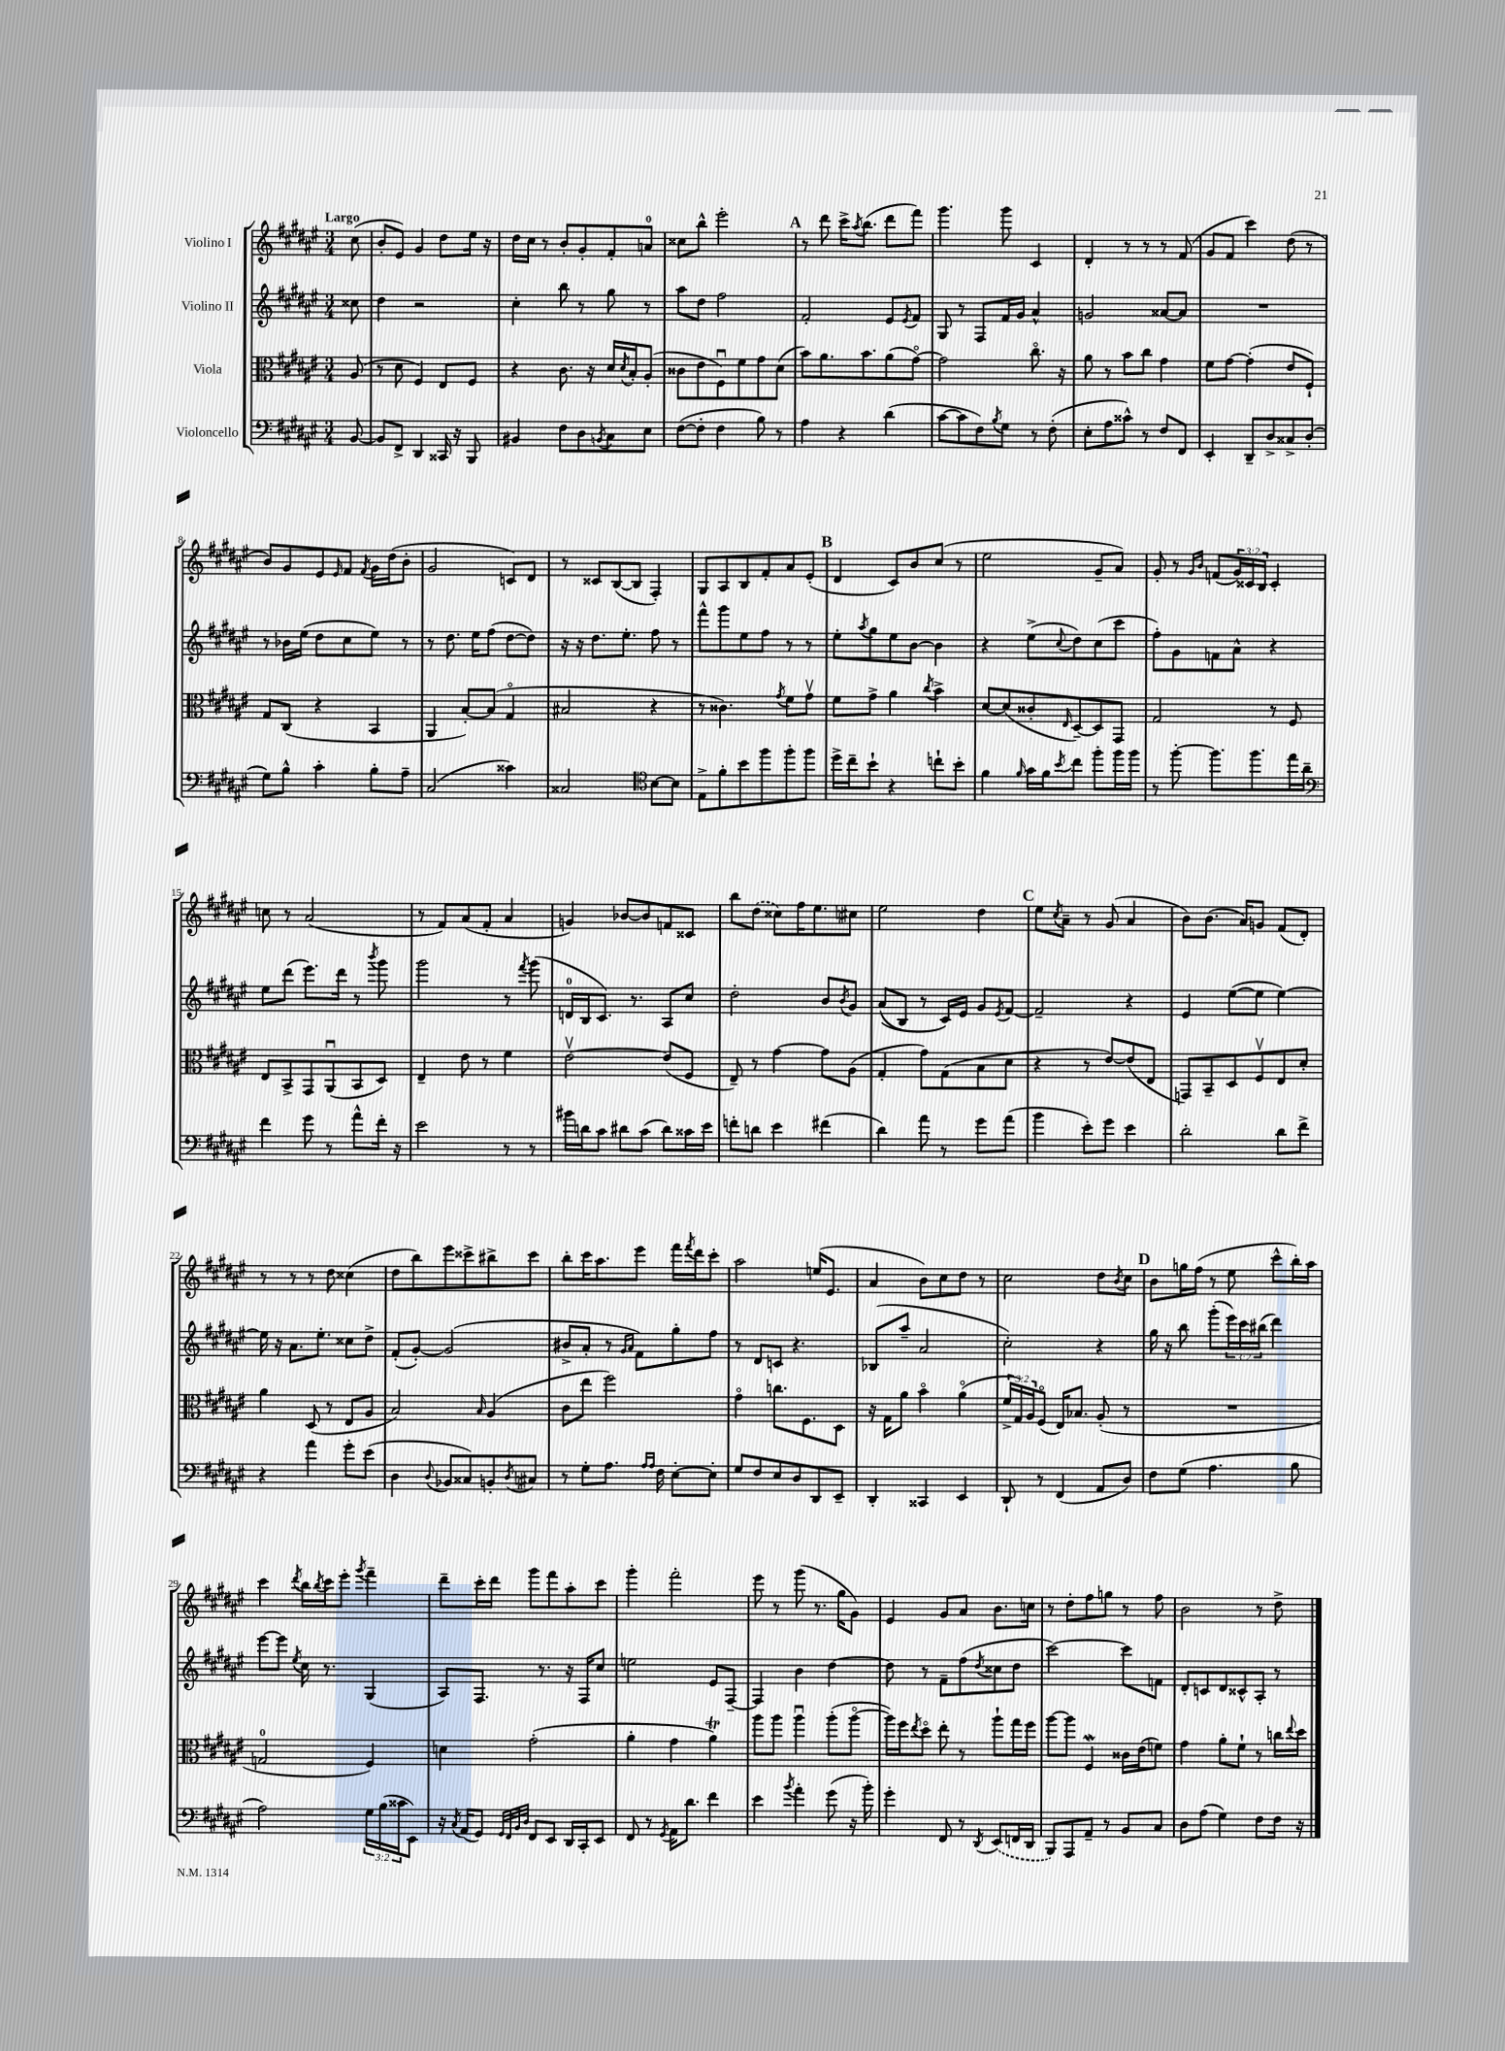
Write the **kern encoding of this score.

**kern	**kern	**kern	**kern
*part4	*part3	*part2	*part1
*staff4	*staff3	*staff2	*staff1
*I"Violoncello	*I"Viola	*I"Violino II	*I"Violino I
*clefF4	*clefC3	*clefG2	*clefG2
*k[f#c#g#d#a#e#]	*k[f#c#g#d#a#e#]	*k[f#c#g#d#a#e#]	*k[f#c#g#d#a#e#]
*M3/4	*M3/4	*M3/4	*M3/4
=	=	=	=
!	!	!	!LO:TX:a:B:t=Largo
[8BB/	(8A#/	8cc##X\	(8cc#\
=1	=1	=1	=1
8BB/L]	8r	4dd#\	8b'/L
8FF#^/J	8d#\	.	8e#/J)
4DD#/	4F#/)	2r	4g#/
16CC##X/	8E#/L	.	8dd#\L
16r	.	.	.
8BBB/	8F#/J	.	16ee#\Jk
.	.	.	16r
=2	=2	=2	=2
4BB#X/	4r	4cc#'\	16dd#\LL
.	.	.	16cc#\JJ
.	.	.	8r
8F#\L	8.c#\	8bb\	8b'/L
8D#\	.	8r	8g#'/
.	16r	.	.
8qBBn/	.	.	.
8C#\	16d#/LL	8gg#\	8f#'/
.	8qd#/	.	.
.	16B'/J	.	.
8E#\J	(8A#'/J	8r	8an/J
=3	=3	=3	=3
([8F#\L	8c##X\L	8aa#\L	8cc##X\L
8F#'\J]	8e#\	8dd#\J	8bb^^\J
4F#\	8F#u\)	2ff#\	2eee#'\
.	8f#\	.	.
8B\)	8g#\	.	.
8r	(8d#\J	.	.
!!LO:REH:place=s1:t=A
=4	=4	=4	=4
4A#\	8b\L)	2f#'/	8r
.	8.a#\	.	8ddd#\
4r	.	.	16ccc#^\KL
.	.	.	8qaa#/
.	8.b\	.	(8.bb\J
(4d#\	(8a#\	8e#/L	8ddd#\L
.	.	8qe#/	.
.	[8g#\J)	8f#/J	8fff#\J)
=5	=5	=5	=5
[8c#\L	2g#\]	8G#/	4.ggg#\
8c#\]	.	8r	.
8F#\)	.	8F#/L	.
8qB/	.	.	.
8G#\J	.	16f#/L	8ggg#\
.	.	16g#/JJ	.
8r	8.cc#\	4a#^^/	4c#/
(8F#'\	.	.	.
.	16r	.	.
=6	=6	=6	=6
8E#'\L	8a#\	2gn/	4d#'/
8A#\	8r	.	.
8c##X^^\J)	8b\L	.	8r
8r	8cc#\J	.	8r
8F#/L	4g#\	[8a##X/L	8r
8FF#/J	.	8a##/J]	(8f#/
=7	=7	=7	=7
4EE#'/	8f#\L	2.r	8g#/L
.	[8g#\J	.	8f#/J
8DD#~/L	(4g#'\]	.	4ccc#\)
8D#^/	.	.	.
8C##X^/	8e#/L	.	(8dd#\
(8D#'/J	8F#`/J)	.	8r
!!LO:LB:g=z
=8	=8	=8	=8
8G#\L)	8G#/L	8r	8b/L)
8B^^\J	(8C#/J	16b-X\LL	8g#/
.	.	(16ee#\JJ	.
4c#'\	4r	8dd#\L	8e#/
.	.	.	16qqe#/
.	.	8cc#\	8f#/J
.	.	.	8qf#/
8B'\L	4BB/	8ee#\J)	16g#\LL
.	.	.	(16dd#\J
8A#~\J	.	8r	8b'\J
=9	=9	=9	=9
(2C#/	4AA#/	8r	2g#/
.	.	8.dd#\	.
.	[8B'/L)	.	.
.	.	16ee#\KL	.
.	(8B/J]	(8ff#\J	.
4c##X\)	4G#/	[8dd#\L	8cn/L)
.	.	8dd#\J])	8d#/J
=10	=10	=10	=10
2C##X/	2B#X/	16r	8r
.	.	16r	.
.	.	8.dd#\L	8c##X/L
.	.	.	([8B/
.	.	8.ee#'\J	.
.	.	.	8B/J]
*clefC4	*	*	*
[8B\L	4r	8ff#\	4F#'/)
8B\J]	.	8r	.
=11	=11	=11	=11
8E#^\L	8r	8fff#^^\L	8G#/L
8f#'\	4.c##X\)	8ggg#\	8A#/
8b\	.	8ee#\	8B/
8ff#\	.	8ff#\J	8f#'/
.	8qg#/	.	.
8ff#'\	8f#\L	8r	8a#/
8ff#\J	8g#v\J	8r	(8e#'/J
!!LO:REH:place=s1:t=B
=12	=12	=12	=12
16dd#^\LL	8f#\L	8ee#'\L	4d#/
16cc#~\J	.	.	.
.	.	8qaa#/	.
8b`\J	8g#^\J	8gg#\	.
4r	4a#\	8ee#\	8c#/L)
.	.	[8b\J	8b/
.	8qcc#/	.	.
8ccn`\L	4b^\	4b\]	(8cc#/J
8b'\J	.	.	8r
=13	=13	=13	=13
4f#\	[8d#/L	4r	2ee#\
.	(8d#/]	.	.
16qqf#/	.	.	.
16g#\LL	8c##X'/	(8ee#^\L	.
16f#\J	.	.	.
8qb/	16qqE#/	8qqcc#/	.
8cc#\J	[8D#~/)	8dd#\)	.
8ff#'\L	8D#/]	(8cc#\	8g#~/L
16ff#\L	8GG#/J	8ccc#\J	8a#/J)
16ff#\JJ	.	.	.
=14	=14	=14	=14
8r	2G#/	8ff#'\L)	8g#'/
[8ff#'\	.	8g#\	8r
.	.	.	16qqg#/LL
.	.	.	16qqb/JJ
8.ff#\L]	.	8fn\	(8fn/L
.	.	8a#^^\J	24g#/L)
.	.	.	24c##X/
8.ff#\	.	.	.
.	.	.	24B/JJ
.	8r	4r	4c##'/
16ee#\L	8F#/	.	.
16a#~\JJ	.	.	.
!!LO:LB:g=z
=15	=15	=15	=15
*clefF4	*	*	*
4f#\	8E#/L	8ee#\L	8ccn\
.	8BB^/	(8ddd#\J	8r
8g#\	8GG#/	8.eee#\L)	(2a#/
8r	(8AA#u/	.	.
.	.	16ddd#\Jk	.
8a#^^\L	8BB/	8r	.
.	.	8qbbb/	.
16f#'\Jk	8D#/J)	8ggg#\	.
16r	.	.	.
=16	=16	=16	=16
2e#\	4E#~/	2ggg#\	8r
.	.	.	8f#/L)
.	8e#\	.	(8a#/
.	8r	.	8f#'/J
8r	4f#\	8r	4a#/
.	.	8qfff#/	.
8r	.	(8ggg#\	.
=17	=17	=17	=17
16b#X\LL	[2e#v\	16dn/LL	4gn/)
16dn\J	.	16B/J	.
8c#\J	.	8.c#/J)	.
8d#X\L	.	.	[8b-X/L
.	.	8.r	.
(8c#\J	.	.	8b-/]
8d#\L)	(8e#/L]	8A#/L	8fn/
16c##X\L	8F#/J	8cc#/J	8c##X/J
16e#\JJ	.	.	.
=18	=18	=18	=18
8fn'\L	8E#~/)	2dd#'\	8bb\L
8dn\J	8r	.	(8dd#\J
4e#\	[4g#\	.	8cc##X\L)
.	.	.	16ff#\K
.	.	.	8.ee#\
(4f#X\	8g#\L]	8b/L	.
.	.	8qb/	.
.	(8A#\J	8g#/J	8cc#X\J
=19	=19	=19	=19
4d#\)	4G#'/	((8a#/L	2ee#\
.	.	8B/J)	.
8a#\	8g#\L)	8r	.
8r	(8G#\	16c#/LL)	.
.	.	16e#/JJ	.
8g#\L	8B\	8g#/L	4dd#\
.	.	8qe#/	.
(8a#\J	8d#\J	[8f#/J	.
!!LO:REH:place=s1:t=C
=20	=20	=20	=20
4b\	4r	2f#~/]	8ee#\L
.	.	.	8qcc#/
.	.	.	8a#~\J
8e#'\L)	8r	.	8r
8g#\J	[8e#/L)	.	(8g#/
4e#\	(8e#/]	4r	4a#/
.	8E#/J	.	.
=21	=21	=21	=21
2d#'\	8GGn/L)	4e#/	8b\L)
.	8BB~/	.	(8.b\J
.	8D#/	([8ee#\L	.
.	.	.	16a#/KL)
.	8F#v/	8ee#\J]	8gn/J
8d#\L	8E#/	[4ee#\)	(8f#/L
8f#^\J	8d#'/J	.	8d#'/J)
!!LO:LB:g=z
=22	=22	=22	=22
4r	4a#\	16ee#\]	8r
.	.	16r	.
.	.	8.a#\L	8r
4a#\	(8D#/	.	8r
.	.	8.ee#'\J	.
.	8r	.	8dd#\
8g#'\L	8E#/L	8cc##X\L	(4cc##X\
(8e#\J	8A#/J	8dd#^\J	.
=23	=23	=23	=23
4D#\	2B/)	(8f#'/L	8dd#\L
.	.	[8g#'/J)	8bb\)
8qqD#/	.	.	.
8BB-X/L	.	(2g#/]	8eee#\
8C##X/)	.	.	8ccc##X^\
.	16qqB/	.	.
8BBn'/	(4A#/	.	8bb#X^\
8qD#/	.	.	.
8C#X/J	.	.	8ccc##\J
=24	=24	=24	=24
8r	8c#\L	8b#X^/L	8bb'\L
8G#'\L	8ee#\J	8a#'/J	16ccc#\K
.	.	.	8.aa#\
8.A#\J	2ff#\)	8r	.
.	.	16qqg#/LL	.
.	.	16qqa#/JJ	.
.	.	8f#\L)	8eee#\J
16qqA#/LL	.	.	.
16qqA#/JJ	.	.	.
16F#\	.	.	.
[8E#'\L	.	8gg#'\	16fff#\LL
.	.	.	8qfff#/
.	.	.	16ddd#\J
8E#'\J]	.	8ff#\J	8ccc#'\J
=25	=25	=25	=25
8G#/L	4g#\	8r	2aa#\
8F#/	.	8d#/L	.
8E#/	8.ccn\L	8cn/J	.
8D#/	.	4.r	.
.	8.F#\	.	.
8DD#/	.	.	(16een/KL
.	.	.	8.e#/J
8EE#~/J	8D#\J	.	.
=26	=26	=26	=26
4DD#'/	16r	(8B-X/L	4a#/
.	16G#\KL	.	.
.	8a#\J	8aa#~/J	.
4CC##X/	4b\	2a#/	8b\L)
.	.	.	8cc#\
4EE#/	(4a#\	.	8dd#\J
.	.	.	8r
=27	=27	=27	=27
8DD#`/	24f#^/LL	2cc#'\)	2cc#\
.	24G#/)	.	.
.	24A#/J	.	.
8r	(8F#/J	.	.
(4FF#/	16E#/KL)	.	.
.	8.B-X/J	.	.
8AA#/L	(8A#'/	4r	8dd#\L
.	.	.	8qb/
8D#/J)	8r	.	8cc#\J
!!LO:REH:place=s1:t=D
=28	=28	=28	=28
8F#\L	2.r	16gg#\	8b\L
.	.	16r	.
(8G#\J	.	8bb\	16ggn\L
.	.	.	(16ff#\JJ
4.A#\	.	(8ggg#'\L	8r
.	.	24eee#\L)	8ee#\
.	.	24ccc#\	.
.	.	(24bb#X\JJ	.
.	.	4ddd#\)	8ccc#^^\L
8B\	.	.	16bb'\L)
.	.	.	16aa#\JJ
!!LO:LB:g=z
=29	=29	=29	=29
2A#\)	2Gn/	[8eee#\L	4ccc#\
.	.	8eee#\J]	.
.	.	8qee#/	8qddd#/
.	.	16cc#\	16bb\LL
.	.	.	8qbb/
.	.	8.r	16ccc#\J
.	.	.	8eee#'\J
.	.	.	8qggg#/
24G#\LL	4F#/)	(4G#/	4fff#~\
(24B\	.	.	.
24c##X\J	.	.	.
8EE#\J)	.	.	.
=30	=30	=30	=30
16r	4dn\	8A#/L)	8ddd#~\L
8qC#/	.	.	.
(16AA#/KL	.	.	.
8GG#/J)	.	8.F#/J	16ccc#'\L
.	.	.	16ddd#\JJ
32qqGG#/LLL	.	.	.
32qqFF#/	.	.	.
32qqBB/	.	.	.
32qqD#/JJJ	.	.	.
8FF#/L	(2g#'\	.	8ggg#\L
.	.	8.r	.
8EE#/J	.	.	8fff#\
16DD#/LL	.	16r	8aa#'\
16CC#'/J	.	16F#/KL	.
8EE#/J	.	8cc#/J	8ccc#\J
=31	=31	=31	=31
8FF#/	4a#'\	2een\	4ggg#'\
8r	.	.	.
8qGG#/	.	.	.
16AA#\KL	4g#\	.	2fff#'\
8.d#\J	.	.	.
4f#\	4a#t\)	8e#/L	.
.	.	[8F#~/J	.
=32	=32	=32	=32
4e#\	8aa#\L	4F#/]	8eee#\
.	8aa#\J	.	8r
8qb/	.	.	.
4a#'\	4aa#u\	4b\	(8ggg#\
.	.	.	8.r
(8g#\	(8aa#'\L	[4dd#\	.
.	.	.	16gg#\KL
16r	[8aa#\J	.	8g#\J)
16b'\)	.	.	.
=33	=33	=33	=33
4g#'\	16aa#\LL])	8dd#\]	4e#/
.	16ff#\J	.	.
.	8qee#/	.	.
.	8dd#\J	8r	.
8FF#/	8ee#'\	8f#~\L	8g#/L
8r	8r	(8ff#\	8a#/J
8qDD#/	.	8qdd#/	.
(8EE#/L	8aa#`\L	8cc##X\	8.b\L
16FFn/L	16gg#\L	8dd#\J	.
16DD#/JJ	16ff#\JJ	.	16ccn\Jk
=34	=34	=34	=34
8BBB/L)	[8aa#\L	[2ccc#\)	8r
8AAA#/	8aa#\J]	.	8dd#'\L
8AA#~/J	4F#w/	.	8ff#\
8r	.	.	8ggn\J
8BB/L	16c##X\LL	8ccc#\L]	8r
.	(16e#\J	.	.
8C#/J	8fn\J)	8fn\J	8ff#\
=35	=35	=35	=35
8D#\L	4g#\	8d#'/L	2b\
(8A#\J	.	8cn/	.
4G#\)	8a#'\L	8d#/	.
.	8f#`\J	8c##X^^/	.
8F#\L	8r	8A#'/J	8r
16F#\Jk	16ccn\LL	8r	8dd#^\
.	8qqee#/	.	.
16r	16dd#\JJ	.	.
==	==	==	==
*-	*-	*-	*-
